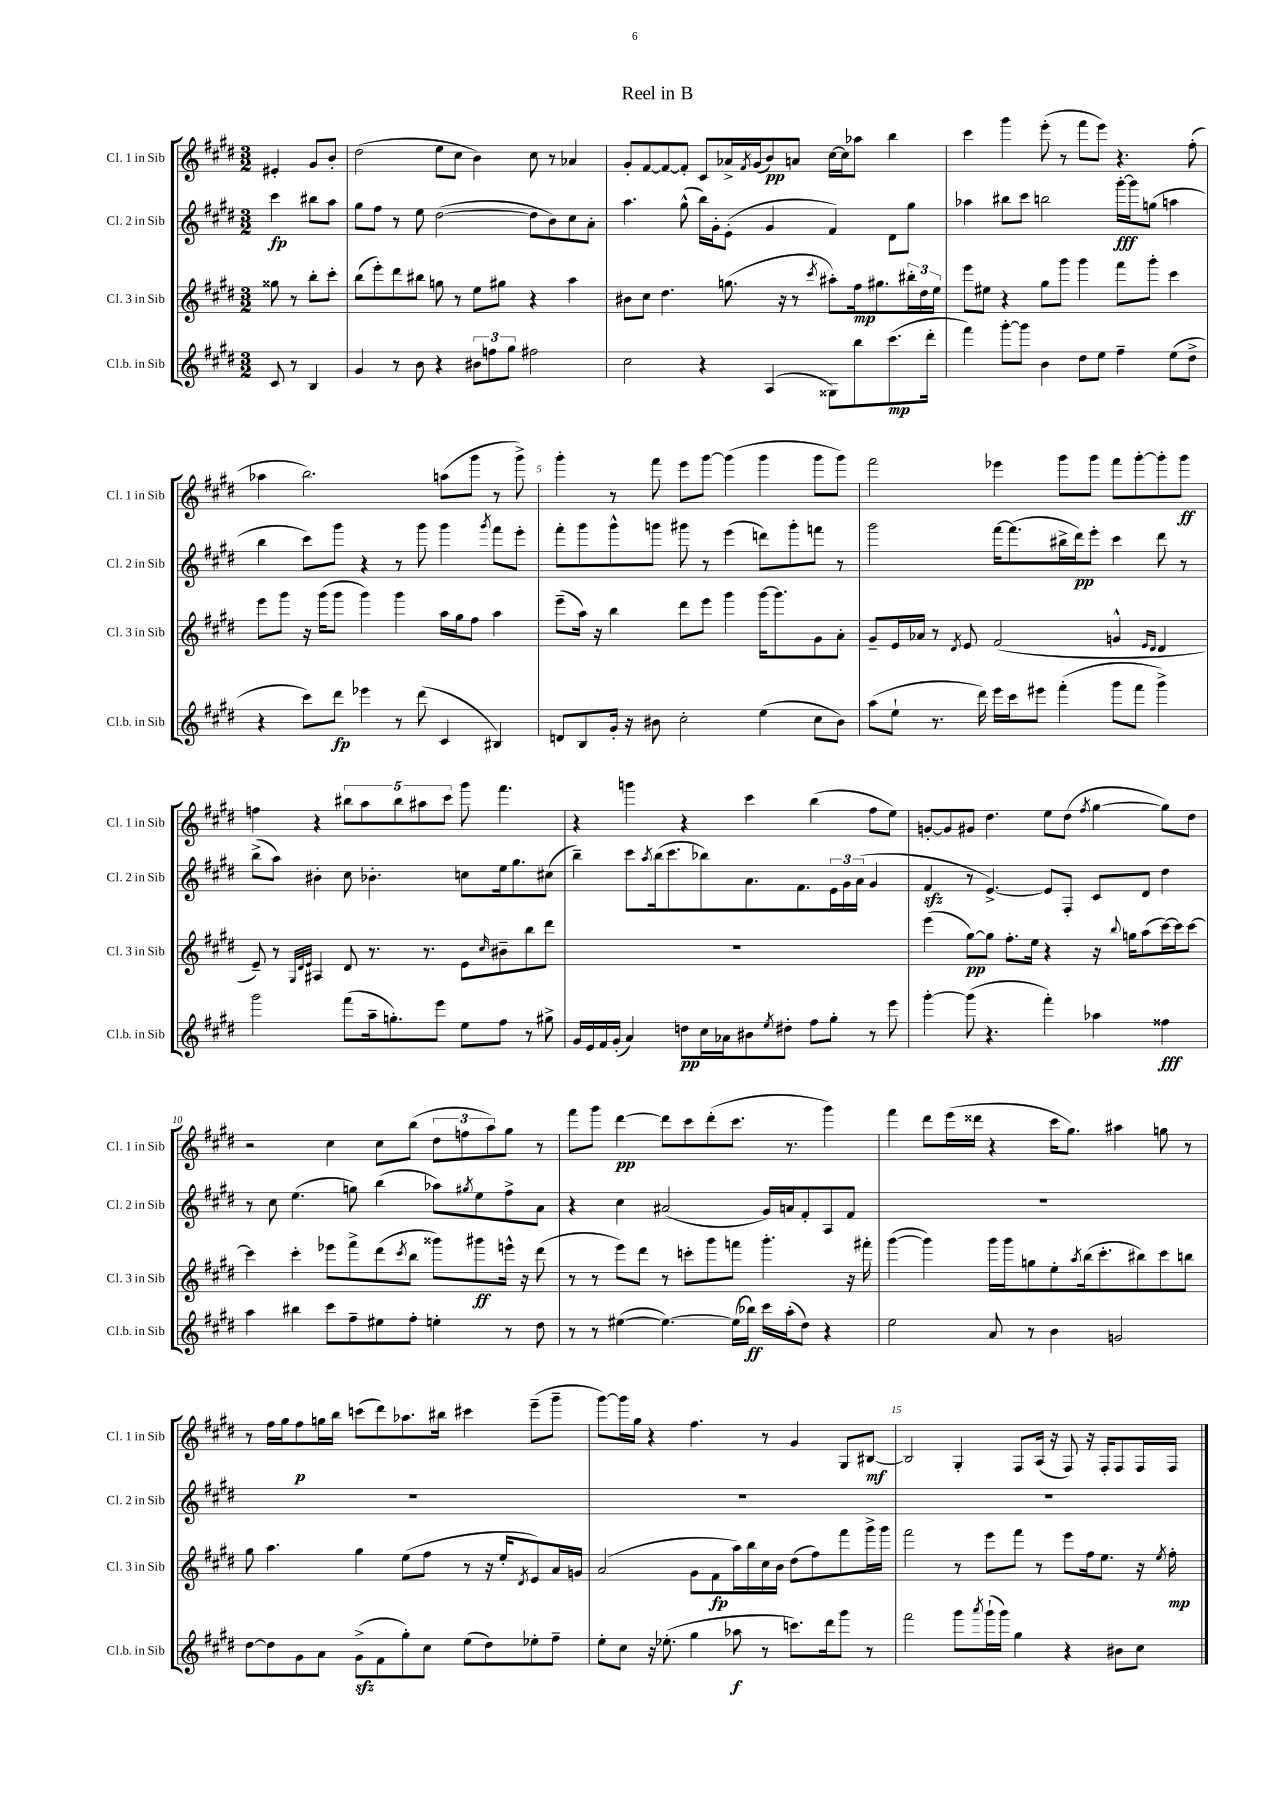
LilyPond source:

\header { title = "Reel in B" }
<<
\new StaffGroup <<
\new Staff = "s0" \with { instrumentName = "Cl. 1 in Sib" shortInstrumentName = "Cl. 1 in Sib" } {
    \clef treble \key e \major \numericTimeSignature \time 3/2 \partial 2
    eis'4-. gis'8 b'8-. |
    dis''2( e''8 cis''8 b'4) cis''8 r8 aes'4 |
    gis'8-. fis'8~ fis'8~ fis'8-. cis'8 aes'16-> \acciaccatura { fis'8 } gis'16( b'8\pp) a'8 cis''16~ cis''16 aes''8 b''4 |
    cis'''4 gis'''4 e'''8-.( r8 fis'''8 e'''8) r4. fis''8-.( |
    aes''4 b''2.) a''8( gis'''8 r8 gis'''8->) |
    gis'''4-. r8 fis'''8 e'''8 gis'''8~ gis'''4( gis'''4 gis'''8 gis'''8) |
    fis'''2 ees'''4 gis'''8 gis'''8 fis'''8 gis'''8~-. gis'''8-. gis'''8\ff |
    f''4 r4 \tuplet 5/4 { bis''8 a''8 bis''8 ais''8 cis'''8 } gis'''8 fis'''4. |
    r4 g'''4 r4 cis'''4 b''4( fis''8 e''8) |
    g'8~-. g'8 gis'8 dis''4. e''8 dis''8( \acciaccatura { fis''8 } gis''4~ gis''8) dis''8 |
    r2 cis''4 cis''8 b''8( \tuplet 3/2 { dis''8 f''8 a''8) } gis''8 r8 |
    fis'''8 gis'''8 dis'''4~\pp dis'''8 cis'''8 dis'''8-.( cis'''8. r8. gis'''4) |
    fis'''4 dis'''8 e'''16( disis'''16 r4 cis'''16 gis''8.) ais''4 g''8 r8 |
    r8 fis''16 gis''16 fis''8\p g''16 b''16 c'''8( dis'''8) aes''8. bis''16 cis'''4 e'''8--( gis'''8-- |
    gis'''8~) gis'''16 gis''16 r4 fis''4. r8 gis'4 gis8 bis8~\mf |
    bis2 gis4-. fis8 a16( r16 fis8) r16 fis16-. fis8 fis16 fis16 \bar "|." |
}
\new Staff = "s1" \with { instrumentName = "Cl. 2 in Sib" shortInstrumentName = "Cl. 2 in Sib" } {
    \clef treble \key e \major \numericTimeSignature \time 3/2 \partial 2
    cis'''4\fp bis''8 a''8 |
    gis''8 fis''8 r8 e''8 dis''2~( dis''8 b'8) cis''8 a'8-. |
    a''4. gis''8-^( b''16) gis'16-. e'8-.( gis'4 fis'4) dis'8 gis''8 |
    aes''4 bis''8 cis'''8 b''2 gis'''16~-.\fff gis'''16 g''8( a''4 |
    b''4 cis'''8) gis'''8 r4 r8 gis'''8 gis'''4 \acciaccatura { gis'''8 } fis'''8 e'''8-. |
    fis'''8-. gis'''8 gis'''8-^ g'''8 gis'''8 r8 e'''4( d'''8) gis'''8-. f'''8 r8 |
    gis'''2 fis'''16~ fis'''8.( bis''16-> dis'''16\pp) e'''8-. cis'''4 dis'''8 r8 |
    b''8->( a''8) bis'4-. cis''8 bes'4.-. c''8 e''16 gis''8. cis''8( |
    b''4--) cis'''8 \acciaccatura { a''8 } b''16( cis'''8. bes''8) a'8. fis'8. \tuplet 3/2 { e'16 gis'16 a'16( } gis'4 |
    fis'4\sfz r8 e'4.~->) e'8 fis8-. cis'8 dis'8 dis''4 |
    r8 cis''8 e''4.( g''8) b''4( aes''8) \acciaccatura { gis''8 } e''8 fis''8-> a'8 |
    r4 cis''4 ais'2( gis'16) a'16 fis'8-. a8 fis'8 |
    R1. |
    R1. |
    R1. |
    R1. \bar "|." |
}
\new Staff = "s2" \with { instrumentName = "Cl. 3 in Sib" shortInstrumentName = "Cl. 3 in Sib" } {
    \clef treble \key e \major \numericTimeSignature \time 3/2 \partial 2
    gisis''8 r8 b''8-. cis'''8-. |
    b''8( e'''8-.) dis'''8 bis''8 g''8 r8 e''8 gis''8 r4 a''4 |
    bis'8 cis''8 dis''4. g''8.( r16 r8 \acciaccatura { cis'''8 } ais''8-.) fis''16\mp gis''8. \tuplet 3/2 { bis''16-. dis''16 e''16 } |
    e'''8 eis''8 r4 gis''8 gis'''8 gis'''4 fis'''8 gis'''8-. cis'''4 |
    e'''8 gis'''8 r16 gis'''16( gis'''8 gis'''4) gis'''4 a''16 gis''16 fis''8 a''4 |
    e'''8--( a''16) r16 b''4 dis'''8 e'''8 gis'''4 gis'''16~ gis'''8. gis'8 a'8-. |
    gis'8-- e'16 aes'16 r8 \acciaccatura { dis'8 } e'8 fis'2( g'4-^ \grace { e'16 dis'16 } dis'4 |
    e'8--) r8 \grace { gis32 dis'32 e'32 } ais4 dis'8 r8. r8. e'8 \grace { cis''16 } bis'8-- b''8 dis'''8 |
    R1. |
    e'''4( gis''8~\pp) gis''8 fis''8.-. e''16 r4 r16 \appoggiatura { b''8 } g''16 a''8( cis'''16~) cis'''16 cis'''8~ |
    cis'''4 cis'''4-. ees'''8 fis'''8-> dis'''8( \acciaccatura { cis'''8 } b''8 gisis'''8) gis'''8\ff e'''16-^ r16 dis'''8( |
    r8 r8 e'''8) dis'''8 r8 c'''8-. gis'''8 f'''8 gis'''4.-. r16 fis'''16-. |
    gis'''4~( gis'''4) gis'''16 gis'''16 g''8 e''8-. \acciaccatura { a''8 } b''16( cis'''8.-. bis''8) cis'''8 b''8 |
    gis''8 a''4. gis''4 e''8( fis''8 r8 r16 e''16-. \acciaccatura { dis'8 } e'8) a'16 g'16 |
    a'2( gis'8 fis'8\fp a''16) b''16 cis''16 b'16 dis''8( fis''8) fis'''8 gis'''16-> gis'''16 |
    fis'''2 r8 e'''8 fis'''8 r8 e'''8 fis''16 e''8. r16 \acciaccatura { e''8 } fis''16-.\mp \bar "|." |
}
\new Staff = "s3" \with { instrumentName = "Cl.b. in Sib" shortInstrumentName = "Cl.b. in Sib" } {
    \clef treble \key e \major \numericTimeSignature \time 3/2 \partial 2
    cis'8 r8 b4 |
    gis'4 r8 b'8 r4 \tuplet 3/2 { bis'8 f''8 gis''8 } fis''2 |
    cis''2 r4 a4( gisis8) b''8 cis'''8.\mp( dis'''16-. |
    fis'''4) gis'''8~-. gis'''8 b'4 dis''8 e''8 fis''4-- e''8( dis''8-> |
    r4 cis'''8) dis'''8\fp ees'''4 r8 dis'''8( cis'4 bis4) |
    d'8 b8 gis'16-. r16 bis'8 cis''2-. e''4( cis''8 bis'8) |
    a''8( e''8-! r8. dis'''16) e'''16 cis'''16 eis'''8 fis'''4-.( gis'''8 fis'''8 gis'''4->) |
    gis'''2 fis'''8( a''16-- g''8.-.) e'''8 e''8 fis''8 r8 gis''8-> |
    gis'16 e'16 fis'16 gis'16-.( a'4) d''8\pp cis''16 aes'16 bis'8 \acciaccatura { e''8 } dis''8-. fis''8 gis''8-. r8 e'''8 |
    gis'''4~-. gis'''8( r4. fis'''4-.) aes''4 fisis''4\fff |
    a''4 bis''4 cis'''8 fis''8-- eis''8 fis''8-. e''4-. r8 dis''8 |
    r8 r8 eis''4~( eis''4.~) eis''16( bes''16\ff) cis'''16 a''16-.( dis''8) r4 |
    e''2 a'8 r8 b'4 g'2 |
    dis''8~ dis''8 gis'8 a'8 gis'8->\sfz( fis'8 gis''8-.) cis''8 e''8( dis''8) ees''8-. fis''8-- |
    e''8-. cis''8 r16 ees''8.-.( gis''4 aes''8\f r8 c'''8.) dis'''16 gis'''8 r8 |
    fis'''2 gis'''8 \acciaccatura { a'''8 } gis'''16-!( gis'''16) gis''4 r4 bis'8 cis''8 \bar "|." |
}
>>
>>
\layout { \context { \Score \override BarNumber.break-visibility = ##(#f #t #t) barNumberVisibility = #(every-nth-bar-number-visible 5) } }
